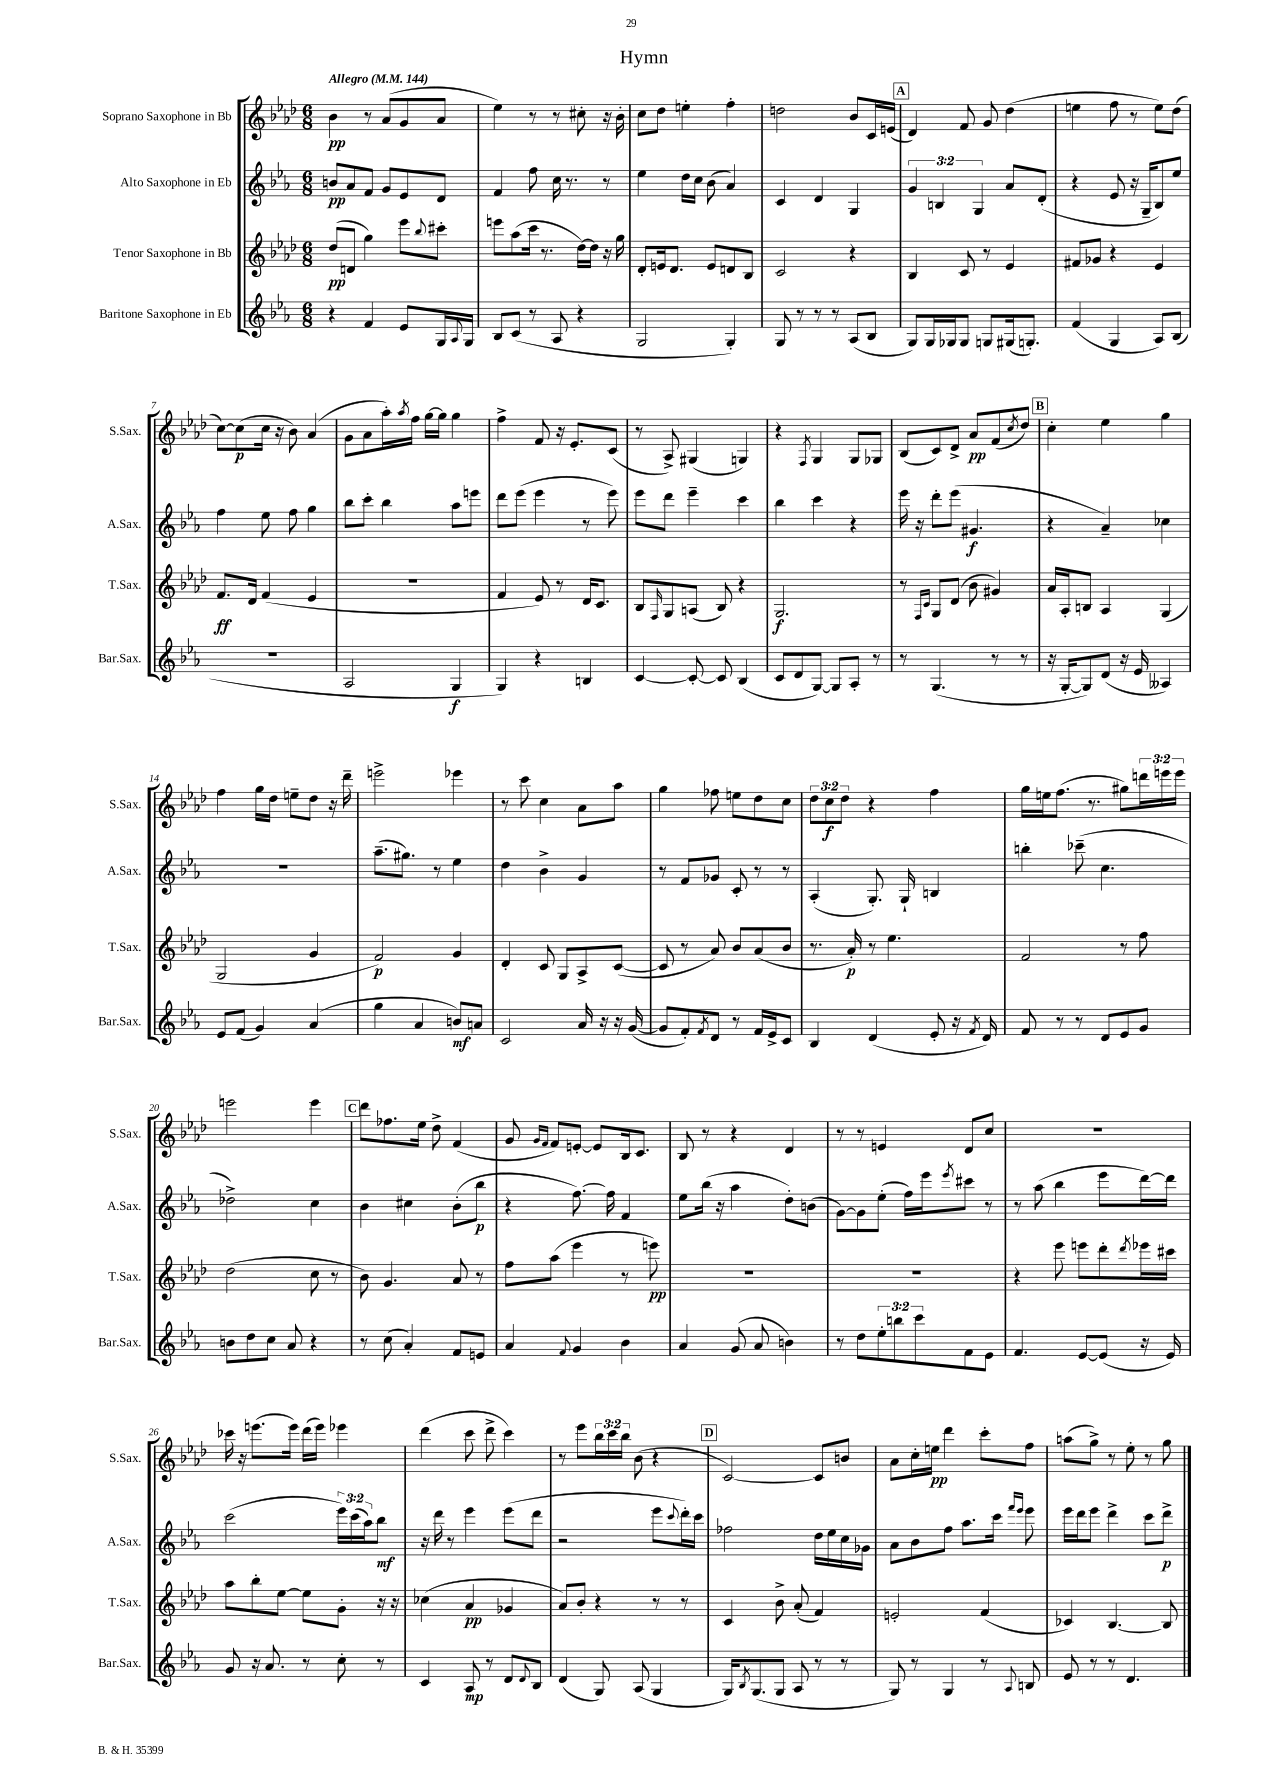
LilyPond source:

\header { title = "Hymn" }
<<
\new StaffGroup <<
\new Staff = "s0" \with { instrumentName = "Soprano Saxophone in Bb" shortInstrumentName = "S.Sax." } {
    \clef treble \key aes \major \numericTimeSignature \time 6/8 \override Staff.TupletNumber.text = #tuplet-number::calc-fraction-text \tempo "Allegro" 4 = 144
    bes'4\pp r8 aes'8( g'8 aes'8 |
    ees''4) r8 r8 cis''8-. r16 bes'16-. |
    c''8 des''8 e''4-. f''4-. |
    d''2 bes'8 c'16 e'16( |
    \mark \markup { \box "A" } des'4) f'8 g'8 des''4( |
    e''4 f''8 r8 e''8) des''8( |
    c''8~) c''8\p( c''16 r16 bes'8) aes'4( |
    g'8 aes'8 aes''16-.) \acciaccatura { aes''8 } f''16 g''16~ g''16 g''4 |
    f''4-> f'8 r16 ees'8.-. c'8( |
    r8 aes8->) gis4( g4) |
    r4 \acciaccatura { f8 } g4 g8 ges8 |
    bes8( c'8) des'8-> aes'8\pp f'8( \acciaccatura { c''8 } des''8) |
    \mark \markup { \box "B" } c''4-. ees''4 g''4 |
    f''4 g''16 des''16 e''8-- des''8 r16 des'''16-- |
    e'''2-> ees'''4 |
    r8 c'''8 c''4 aes'8 aes''8 |
    g''4 fes''8 e''8 des''8 c''8 |
    \tuplet 3/2 { des''8 c''8\f des''8 } r4 f''4 |
    g''16 e''16 f''8.( r8. gis''8) \tuplet 3/2 { d'''16 e'''16 e'''16 } |
    e'''2 e'''4 |
    \mark \markup { \box "C" } des'''8 fes''8. ees''16 des''8-> f'4( |
    g'8 \grace { g'16 f'16 } f'8) e'8~-. e'8 bes16 c'8. |
    bes8 r8 r4 des'4 |
    r8 r8 e'4 des'8 c''8 |
    R2. |
    ces'''16 r16 e'''8.( e'''16) des'''16( e'''16) ees'''4 |
    des'''4( c'''8 des'''8-> c'''4) |
    r8 ees'''8 \tuplet 3/2 { bes''16 c'''16 bes''16 } bes'8( r4 |
    \mark \markup { \box "D" } c'2~) c'8 b'8 |
    aes'8 c''16-. e''16\pp des'''4 c'''8-. f''8 |
    a''8( g''8->) r8 ees''8-. r8 g''8 \bar "|." |
}
\new Staff = "s1" \with { instrumentName = "Alto Saxophone in Eb" shortInstrumentName = "A.Sax." } {
    \clef treble \key ees \major \numericTimeSignature \time 6/8 \override Staff.TupletNumber.text = #tuplet-number::calc-fraction-text
    b'8\pp aes'8 f'8 g'8 ees'8 d'8 |
    f'4 f''8 c''16 r8. r8 |
    ees''4 d''16 c''16 bes'8( aes'4) |
    c'4 d'4 g4 |
    \mark \markup { \box "A" } \tuplet 3/2 { g'4 b4 g4 } aes'8 d'8-.( |
    r4 ees'8 r16 g16-- bes8) ees''8 |
    f''4 ees''8 f''8 g''4 |
    bes''8 c'''8-. bes''4 aes''8 e'''8 |
    d'''8 ees'''8( ees'''4 r8 ees'''8) |
    ees'''8 d'''8 ees'''4-- c'''4 |
    bes''4 c'''4 r4 |
    ees'''16 r16 d'''8-. ees'''8( gis'4.\f |
    \mark \markup { \box "B" } r4 aes'4--) ces''4 |
    R2. |
    aes''8.--( gis''8.) r8 ees''4 |
    d''4 bes'4-> g'4 |
    r8 f'8 ges'8 c'8-. r8 r8 |
    aes4-.( g8.-.) g16-! b4 |
    b''4-. ces'''8--( c''4. |
    des''2->) c''4 |
    \mark \markup { \box "C" } bes'4 cis''4 bes'8-.( bes''8\p |
    r4 f''8.~) f''16 f'4 |
    ees''8 bes''16( r16 aes''4 d''8-.) b'8( |
    g'8~) g'8 ees''8-.( f''16) ees'''16 \acciaccatura { ees'''8 } cis'''8 r8 |
    r8 aes''8( bes''4 ees'''8 d'''16~) d'''16 |
    c'''2( \tuplet 3/2 { ees'''16) c'''16( aes''16) } bes''8\mf |
    r16 d'''16 r8 ees'''4 ees'''8( d'''8 |
    r2 ees'''8 \appoggiatura { c'''8 } d'''16-.) c'''16 |
    \mark \markup { \box "D" } fes''2 d''16 ees''16 c''16 ges'16 |
    aes'8 bes'8 f''8 aes''8. c'''16 \grace { f'''16 ees'''16 } ees'''8 |
    ees'''16 d'''16 ees'''8 d'''4-> c'''8 d'''8->\p \bar "|." |
}
\new Staff = "s2" \with { instrumentName = "Tenor Saxophone in Bb" shortInstrumentName = "T.Sax." } {
    \clef treble \key aes \major \numericTimeSignature \time 6/8
    des''8\pp( d'8 g''4) ees'''8 \appoggiatura { bes''8 } cis'''8-. |
    e'''8 aes''8( c'''16 r8. des''16~) des''16 r16 g''16 |
    des'8-. e'16 des'8. e'8 d'8 bes8 |
    c'2 r4 |
    \mark \markup { \box "A" } bes4 c'8 r8 ees'4 |
    fis'8 ges'8 r4 ees'4 |
    f'8.\ff des'16 f'4( ees'4 |
    R2. |
    f'4 ees'8) r8 des'16 c'8. |
    bes8 \grace { f16 } g8 a8( bes8) r4 |
    g2.\f |
    r8 \grace { f16 c'16 } g8 des'8( bes'8 gis'4) |
    \mark \markup { \box "B" } aes'16 aes16-. b8 aes4 g4( |
    g2 g'4 |
    f'2\p) g'4 |
    des'4-. c'8 g8 aes8-> c'8~( |
    c'8 r8 aes'8) bes'8 aes'8( bes'8 |
    r8. aes'16-.\p) r8 ees''4. |
    f'2 r8 f''8 |
    des''2( c''8 r8 |
    \mark \markup { \box "C" } bes'8) g'4. aes'8 r8 |
    f''8 aes''8( ees'''4 r8 e'''8\pp) |
    R2. |
    R2. |
    r4 ees'''8 e'''8 des'''8-. \acciaccatura { des'''8 } ees'''16 cis'''16 |
    aes''8 bes''8-. ees''8~ ees''8 g'8-. r16 r16 |
    ces''4( aes'4\pp ges'4 |
    aes'8) bes'8-. r4 r8 r8 |
    \mark \markup { \box "D" } c'4 bes'8-> aes'8-.( f'4) |
    e'2-. f'4( |
    ces'4) bes4.~ bes8 \bar "|." |
}
\new Staff = "s3" \with { instrumentName = "Baritone Saxophone in Eb" shortInstrumentName = "Bar.Sax." } {
    \clef treble \key ees \major \numericTimeSignature \time 6/8 \override Staff.TupletNumber.text = #tuplet-number::calc-fraction-text
    r4 f'4 ees'8 g16 \appoggiatura { aes8 } g16 |
    bes8 c'8( r8 aes8 r4 |
    g2 g4-.) |
    g8 r8 r8 r8 aes8( bes8 |
    \mark \markup { \box "A" } g8) g16 ges16 ges8 g8 gis16( g8.-.) |
    f'4( g4 aes8) bes8( |
    R2. |
    aes2 g4\f |
    g4) r4 b4 |
    c'4~ c'8~-. c'8 bes4( |
    c'8 d'8 g8~) g8 aes8-. r8 |
    r8 g4.( r8 r8 |
    \mark \markup { \box "B" } r16 g16~-. g8) d'8( r16 ees'16 aeses4) |
    ees'8 f'8( g'4) aes'4( |
    g''4 aes'4 b'8\mf) a'8 |
    c'2 aes'16 r16 r16 g'16~( |
    g'8 f'8-.) \acciaccatura { f'8 } d'8 r8 f'16 ees'16-> c'8 |
    bes4 d'4( ees'8-. r16 \acciaccatura { f'8 } d'16) |
    f'8 r8 r8 d'8 ees'8 g'8 |
    b'8 d''8 c''8 aes'8 r4 |
    \mark \markup { \box "C" } r8 c''8( aes'4-.) f'8 e'8 |
    aes'4 \appoggiatura { f'8 } g'4 bes'4 |
    aes'4 g'8( aes'8 b'4) |
    r8 d''8 \tuplet 3/2 { ees''8-. b''8 c'''8 } f'8 ees'8 |
    f'4. ees'8~ ees'8( r16 ees'16) |
    g'8 r16 aes'8. r8 c''8-. r8 |
    c'4 aes8\mp r8 d'8 \appoggiatura { d'8 } bes8 |
    d'4( g8) aes8( g4 |
    \mark \markup { \box "D" } g16) \acciaccatura { bes8 } g8.( g8 aes8 r8 r8 |
    g8) r8 g4 r8 \appoggiatura { aes8 } b8 |
    ees'8 r8 r8 d'4. \bar "|." |
}
>>
>>
